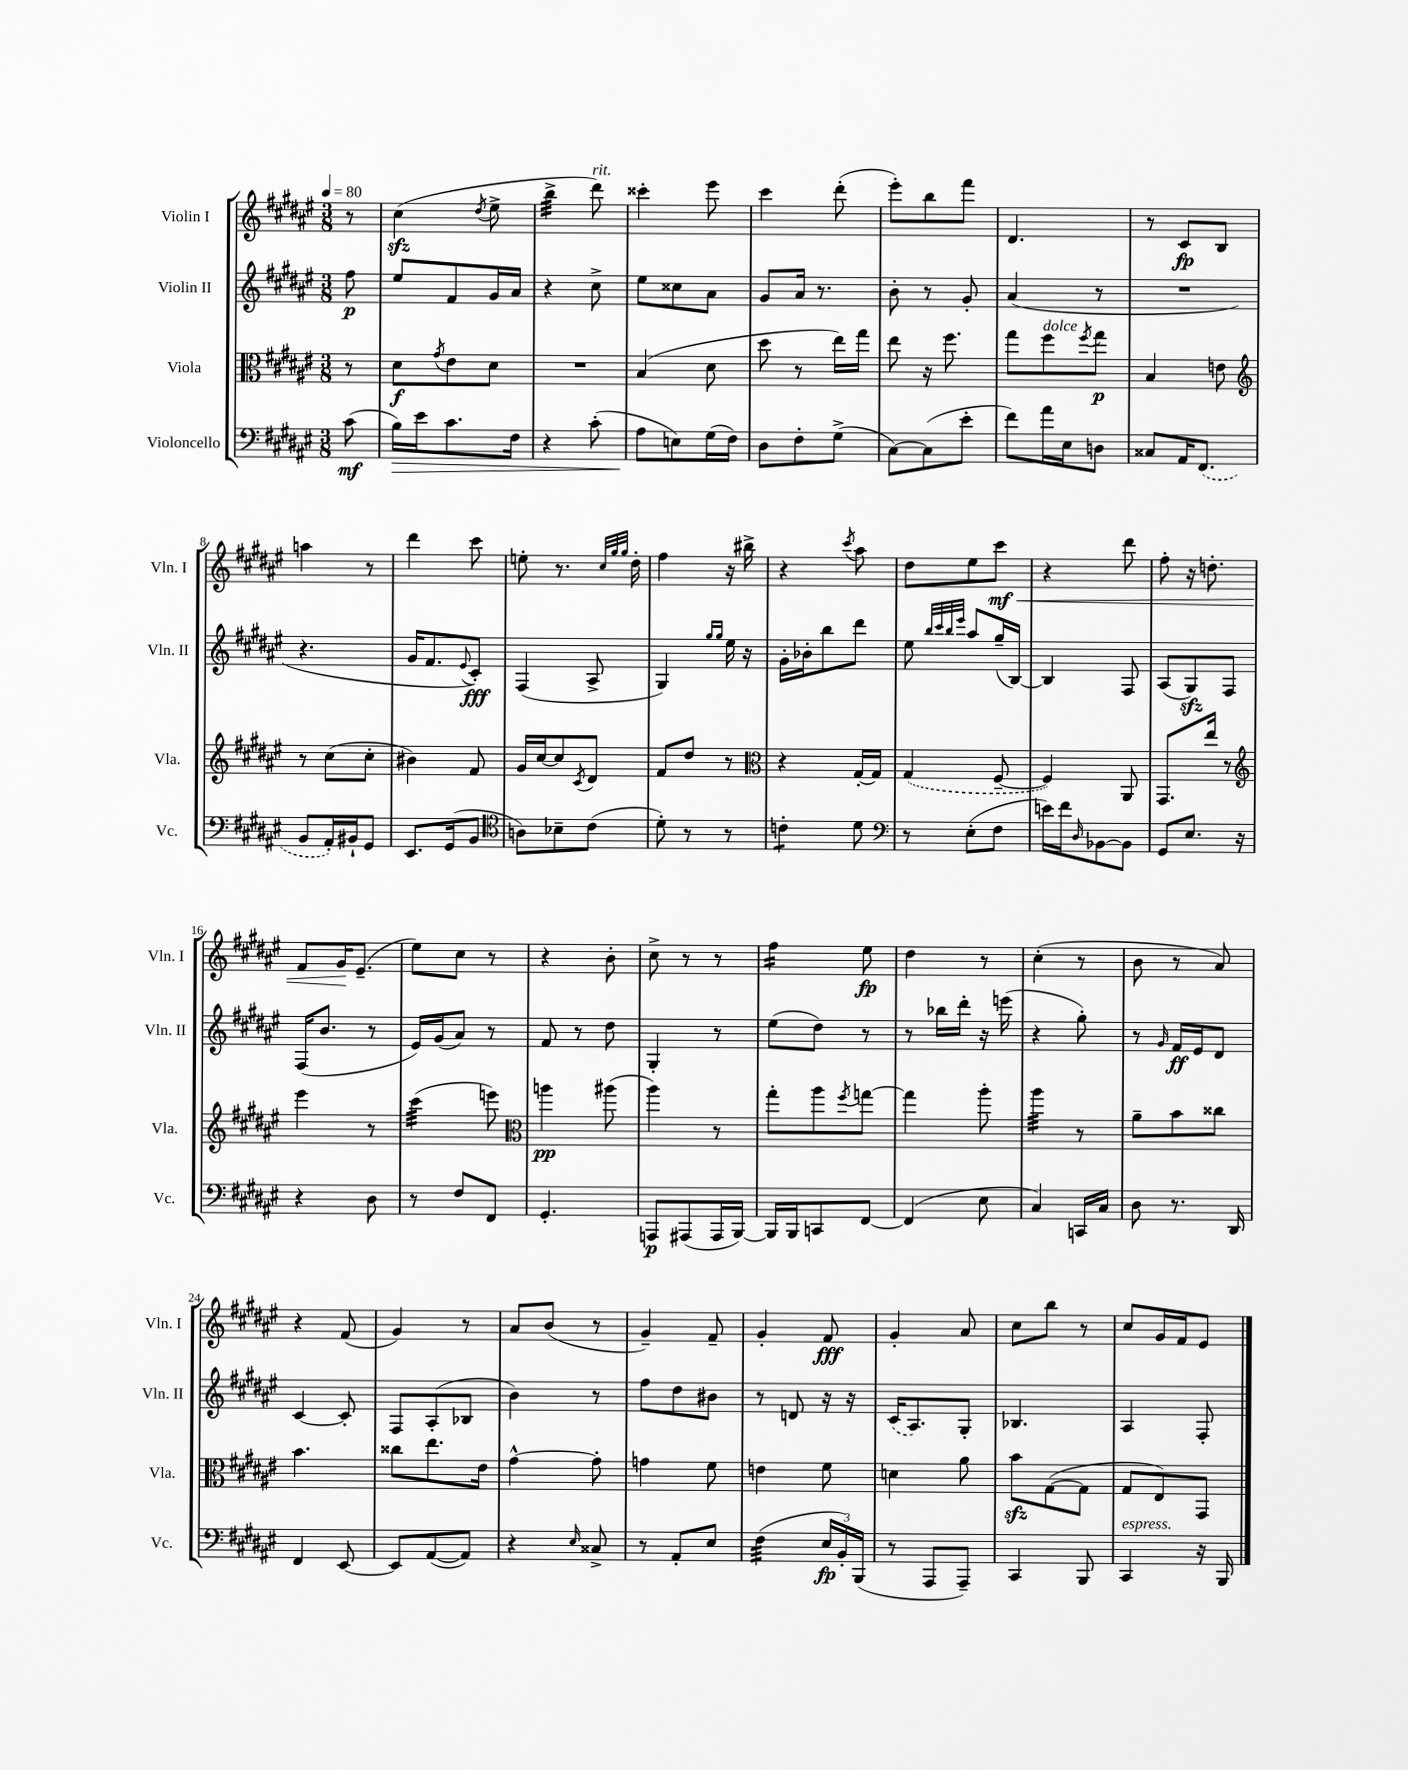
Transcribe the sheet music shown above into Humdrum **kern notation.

**kern	**kern	**kern	**kern
*staff4	*staff3	*staff2	*staff1
*clefF4	*clefC3	*clefG2	*clefG2
*k[f#c#g#d#a#e#]	*k[f#c#g#d#a#e#]	*k[f#c#g#d#a#e#]	*k[f#c#g#d#a#e#]
*M3/8	*M3/8	*M3/8	*M3/8
*MM80	*MM80	*MM80	*MM80
(8c#	8r	8ff#	8r
=	=	=	=
16B)	8d#	8ee#	(4cc#
16e#	.	.	.
.	8qg#	.	.
8.c#	8e#	8f#	.
.	.	.	8qdd#
.	8d#	16g#	8ee#^
16F#	.	16a#	.
=	=	=	=
4r	4.r	4r	4bb^
(8c#'	.	8cc#^	8ddd#)
=	=	=	=
8A#	(4B	8ee#	4ccc##'
8E)	.	8cc##	.
(16G#	8d#	8a#	8eee#
16F#)	.	.	.
=	=	=	=
8D#	8dd#	8g#	4ccc#
8F#'	8r	16a#	.
.	.	8.r	.
(8G#^	16ee#)	.	(8ddd#'
.	16gg#	.	.
=	=	=	=
[8C#)	8ee#	8b'	8eee#')
(8C#]	16r	8r	8bb
.	8.ff#	.	.
8e#'	.	8g#'	8fff#
=	=	=	=
8f#)	8gg#	(4a#	4.d#
16a#	8ff#	.	.
16E#	.	.	.
.	8qff#	.	.
8D	8gg#	8r	.
=	=	=	=
8C##	4B	4.r	8r
16AA#	.	.	8c#
(8.FF#	.	.	.
.	8e	.	8B
=	=	=	=
*	*clefG2	*	*
8BB	8r	4.r	4aa
16AA#')	(8cc#	.	.
16BB#`	.	.	.
8GG#	8cc#'	.	8r
=	=	=	=
8.EE#	4b#)	16g#	4ddd#
.	.	8.f#	.
(16GG#	.	.	.
.	.	8qqe#	.
8BB	8f#	8c#')	8ccc#
=	=	=	=
*clefC4	*	*	*
8A)	16g#	(4F#	8ee'
.	[16cc#	.	.
8B-~	8cc#]	.	8.r
.	8qc#	.	.
(8c#	8d#	8A#^	.
.	.	.	32qqcc#
.	.	.	32qqgg#
.	.	.	32qqgg#
.	.	.	16dd#'
=	=	=	=
8d#')	8f#	4G#)	4ff#
8r	8dd#	.	.
.	.	16qqgg#	.
.	.	16qqgg#	.
8r	8r	16ee#	16r
.	.	16r	16bb#^
=	=	=	=
*	*clefC3	*	*
4c'	4r	16g#'	4r
.	.	16b-'	.
.	.	8bb	.
.	.	.	8qccc#
8d#	[16G#'	8ddd#	8aa#
.	16G#]	.	.
=	=	=	=
*clefF4	*	*	*
8r	(4G#	8ee#	8dd#
.	.	32qqbb	.
.	.	32qqccc#	.
.	.	32qqbb	.
.	.	32qqeee#	.
(8E#'	.	8aa#	8ee#
8F#	[8F#~	(16gg#~	8ccc#
.	.	[16B)	.
=	=	=	=
16e)	4F#])	4B]	4r
16f#	.	.	.
16qqD#	.	.	.
[8BB-	.	.	.
8BB-]	8AA#	8F#	8ddd#
=	=	=	=
8GG#	8.GG#	(8A#	8ff#'
8.E#	.	8G#)	16r
.	16ee#	.	8.dd'
.	8r	8F#	.
16r	.	.	.
=	=	=	=
*	*clefG2	*	*
4r	4eee#	(16F#	8f#
.	.	8.b	.
.	.	.	16g#
.	.	.	(8.e#~
8D#	8r	8r	.
=	=	=	=
8r	(4ccc#	16e#)	8ee#)
.	.	(16g#	.
8F#	.	8a#)	8cc#
8FF#	8eee)	8r	8r
=	=	=	=
*	*clefC3	*	*
4.GG#'	4aa	8f#	4r
.	.	8r	.
.	(8aa#	8dd#	8b'
=	=	=	=
8AAA	4aa#)	4G#'	8cc#^
(8AAA#	.	.	8r
16AAA#	8r	8r	8r
[16BBB)	.	.	.
=	=	=	=
16BBB]	8gg#'	(8ee#	4ff#
16BBB	.	.	.
8CC	8aa#	8dd#)	.
.	8qff#	.	.
[8FF#	[8gg	8r	8ee#
=	=	=	=
(4FF#]	4gg]	8r	4dd#
.	.	16bb-	.
.	.	16ddd#'	.
8E#	8aa#'	16r	8r
.	.	(16eee	.
=	=	=	=
4C#)	4aa#	4r	(4cc#'
16CC	8r	8gg#')	8r
16C#	.	.	.
=	=	=	=
8D#	8a#~	8r	8b
.	.	16qqg#	.
8.r	8b	16f#	8r
.	.	16e#	.
.	8cc##	8d#	8a#)
16DD#	.	.	.
=	=	=	=
4FF#	4.b	[4c#	4r
[8EE#	.	8c#']	(8f#
=	=	=	=
8EE#]	8cc##	8F#	4g#)
([8AA#	8.ee#	(8A#'	.
8AA#])	.	8B-	8r
.	16e#	.	.
=	=	=	=
4r	[4g#^^	4b)	8a#
.	.	.	(8b
16qqE#	.	.	.
8C##^	8g#']	8r	8r
=	=	=	=
8r	4g	8ff#	4g#~)
8AA#'	.	8dd#	.
8E#	8f#	8b#	8f#~
=	=	=	=
(4F#	4e	8r	4g#'
.	.	8d	.
24E#	8f#	16r	8f#
24BB')	.	.	.
.	.	16r	.
(24BBB	.	.	.
=	=	=	=
8r	4d	(16c#	4g#'
.	.	8.A#)	.
8AAA#	.	.	.
8AAA#~)	8a#	8G#'	8a#
=	=	=	=
4CC#	8b	4.B-	8cc#
.	([8G#	.	8bb
8BBB	8G#]	.	8r
=	=	=	=
4CC#	8G#	4A#	8cc#
.	8E#)	.	16g#
.	.	.	16f#
16r	8GG#	8F#'	8e#
16BBB	.	.	.
==	==	==	==
*-	*-	*-	*-
